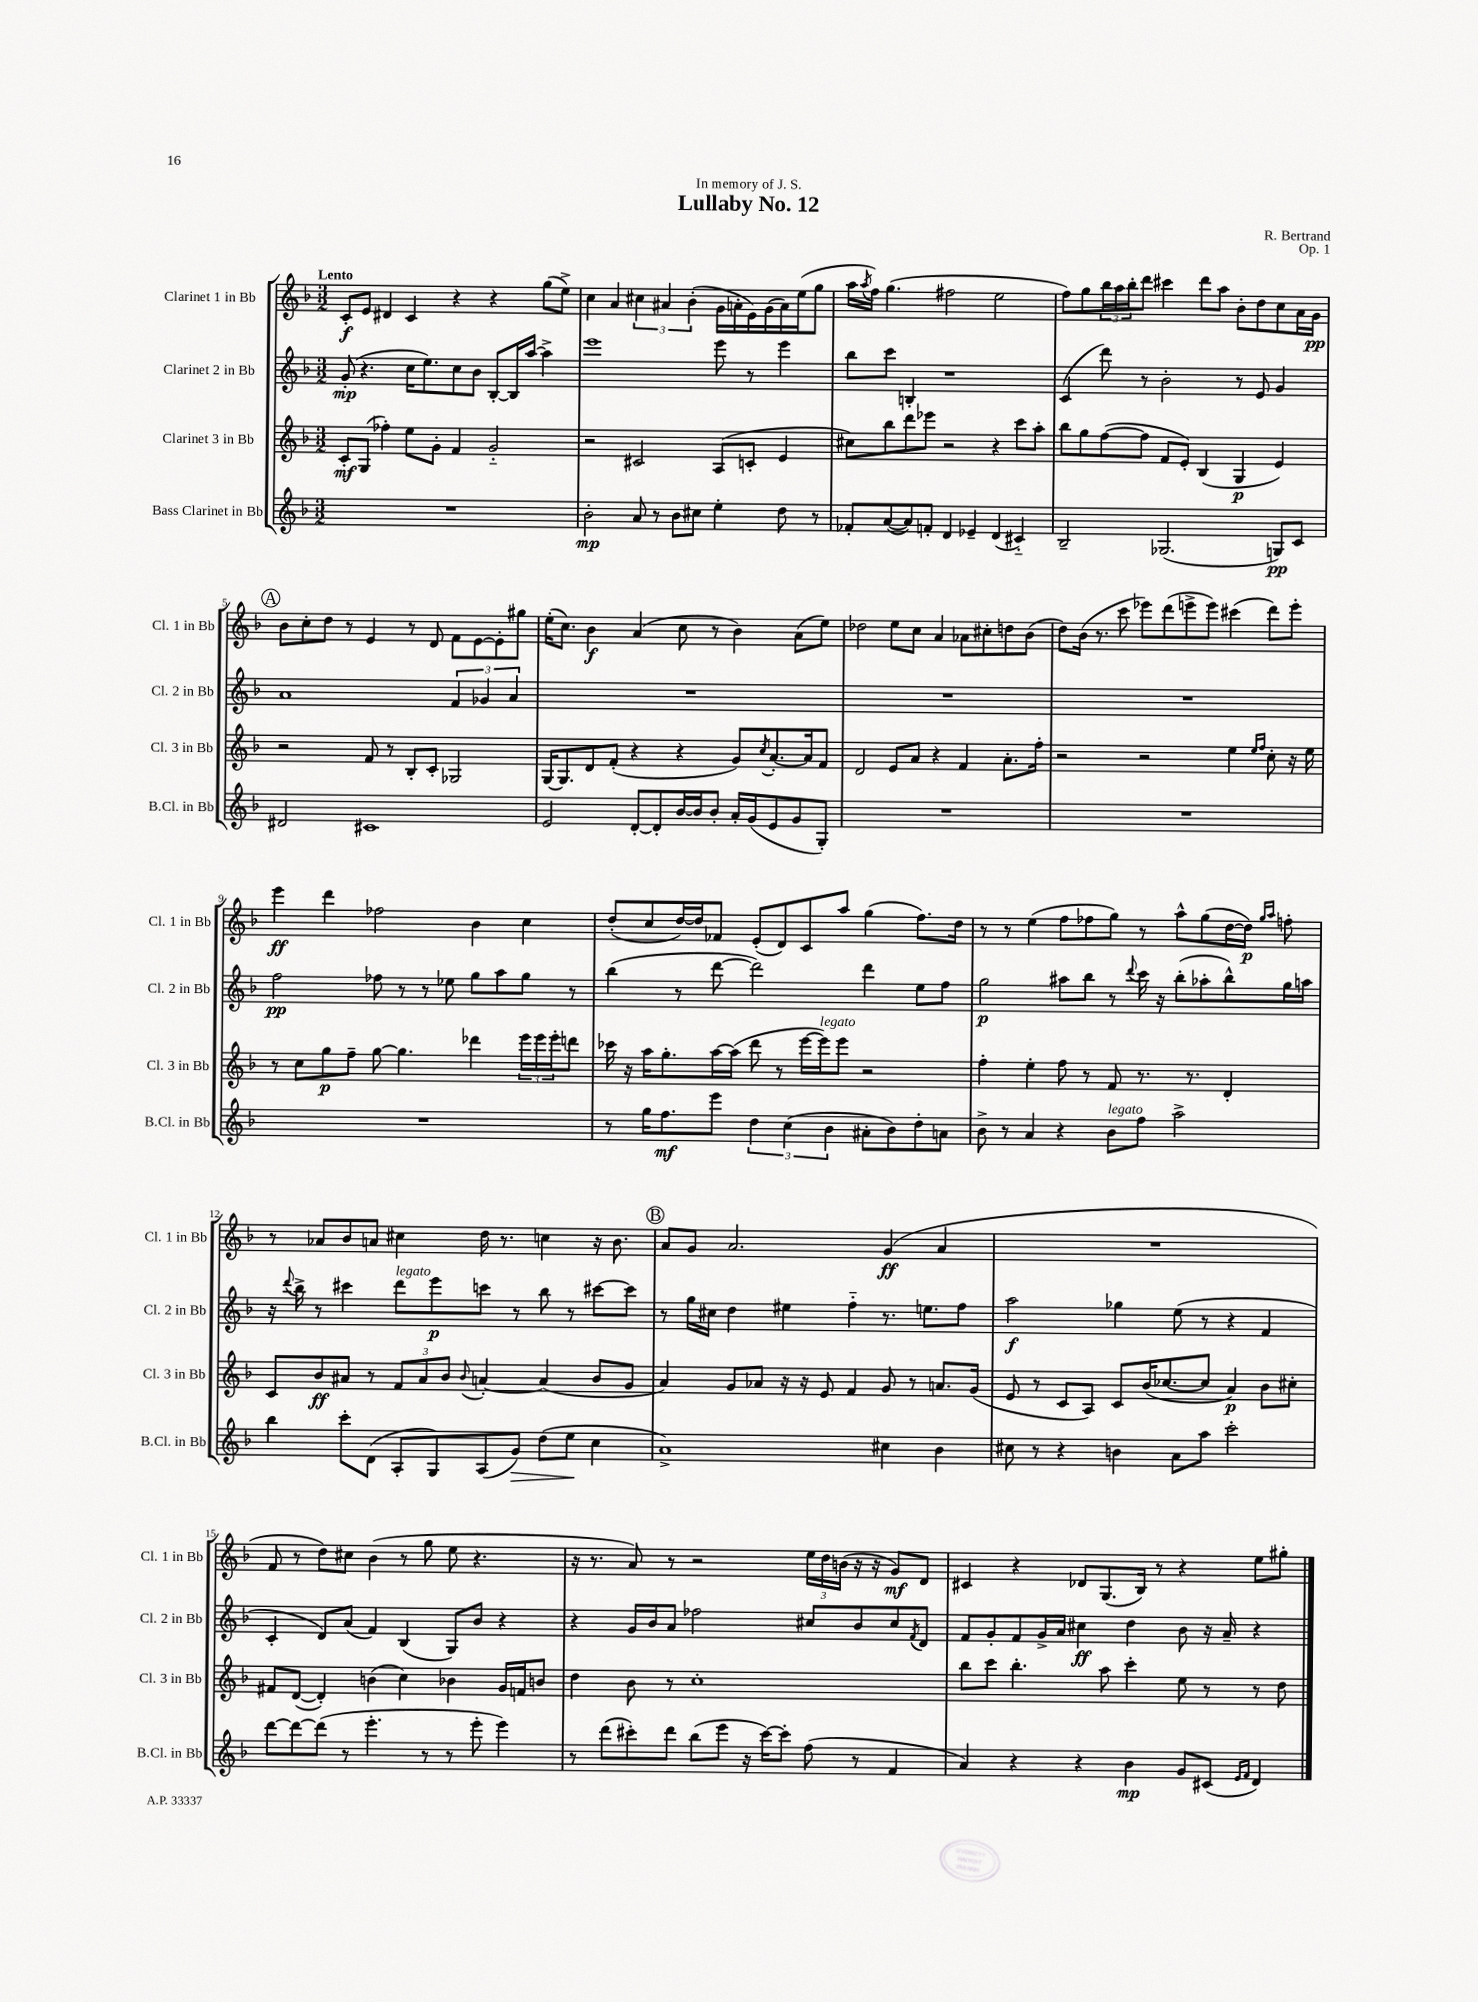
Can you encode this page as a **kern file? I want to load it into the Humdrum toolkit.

**kern	**dynam	**kern	**dynam	**kern	**dynam	**kern	**dynam
*part4	*part4	*part3	*part3	*part2	*part2	*part1	*part1
*staff4	*staff4	*staff3	*staff3	*staff2	*staff2	*staff1	*staff1
*I"Bass Clarinet in Bb	*	*I"Clarinet 3 in Bb	*	*I"Clarinet 2 in Bb	*	*I"Clarinet 1 in Bb	*
*I'B.Cl. in Bb	*	*I'Cl. 3 in Bb	*	*I'Cl. 2 in Bb	*	*I'Cl. 1 in Bb	*
*clefG2	*	*clefG2	*	*clefG2	*	*clefG2	*
*k[b-]	*	*k[b-]	*	*k[b-]	*	*k[b-]	*
*M3/2	*	*M3/2	*	*M3/2	*	*M3/2	*
=1	=1	=1	=1	=1	=1	=1	=1
!	!	!	!	!	!	!LO:TX:a:B:t=Lento	!
1.r	.	8c'/L	mf	(8g'/	mp	8c'/L	f
.	.	(8G/J	.	4.r	.	8e/J	.
.	.	4ff-X'\)	.	.	.	4d#X/	.
.	.	8ee\L	.	16cc\KL	.	4c/	.
.	.	.	.	8.ee\)	.	.	.
.	.	8g'\J	.	.	.	.	.
.	.	4f/	.	8cc\	.	4r	.
.	.	.	.	8b-\J	.	.	.
.	.	2g/	.	[8B-'/L	.	4r	.
.	.	.	.	16B-/L]	.	.	.
.	.	.	.	[16aa/JJ	.	.	.
.	.	.	.	4aa^\]	.	(8gg\L	.
.	.	.	.	.	.	8ee^\J)	.
=2	=2	=2	=2	=2	=2	=2	=2
2b-'\	mp	2r	.	1eee	.	4cc\	.
.	.	.	.	.	.	4a/	.
8a/	.	2c#X/	.	.	.	6cc#X\	.
8r	.	.	.	.	.	.	.
.	.	.	.	.	.	6a#X/	.
8b-\L	.	.	.	.	.	.	.
.	.	.	.	.	.	(6b-'\	.
8cc#X\J	.	.	.	.	.	.	.
4ee'\	.	(8A/L	.	8eee\	.	16g\LL	.
.	.	.	.	.	.	16an'\	.
.	.	8cn'/J	.	8r	.	16e\)	.
.	.	.	.	.	.	(16g\	.
8dd\	.	4e/	.	4eee\	.	16a\)	.
.	.	.	.	.	.	(16ee\J	.
8r	.	.	.	.	.	8gg\J	.
=3	=3	=3	=3	=3	=3	=3	=3
8f-X'/L	.	8cc#X\L)	.	8bb-\L	.	16aa\LL	.
.	.	.	.	.	.	8qaa/	.
.	.	.	.	.	.	16ff\JJ)	.
([8a/	.	8bb-\	.	8ccc\J	.	(4.gg\	.
8a/])	.	8ddd\	.	4Bn'/	.	.	.
8fn'/J	.	8eee-X\J	.	.	.	.	.
4d/	.	2r	.	1r	.	2ff#X\	.
4e-X~/	.	.	.	.	.	.	.
(4d/	.	4r	.	.	.	2ee\	.
4c#X/)	.	8ccc\L	.	.	.	.	.
.	.	8aa'\J	.	.	.	.	.
=4	=4	=4	=4	=4	=4	=4	=4
2B-~/	.	8bb-\L	.	(4c/	.	8ff\L)	.
.	.	8gg\	.	.	.	8gg\	.
.	.	([8ff\	.	8ddd\)	.	24bb-\L	.
.	.	.	.	.	.	24aa\	.
.	.	.	.	.	.	24bb-'\J	.
.	.	8ff\J]	.	8r	.	8ddd\J	.
(2.G-X/	.	8f/L	.	2b-'\	.	4ccc#X\	.
.	.	8e'/J)	.	.	.	.	.
.	.	(4B-/	.	.	.	8ddd\L	.
.	.	.	.	.	.	8aa\J	.
.	.	4G/	p	8r	.	8b-'\L	.
.	.	.	.	8e/	.	8dd\	.
8Gn/L)	pp	4e/)	.	4g/	.	8cc\	.
8c/J	.	.	.	.	.	16a\L	.
.	.	.	.	.	.	16g\JJ	pp
!!LO:LB:g=z
!!LO:REH:place=s1:t=A
=5	=5	=5	=5	=5	=5	=5	=5
2d#X/	.	2r	.	1a	.	8b-\L	.
.	.	.	.	.	.	8cc'\	.
.	.	.	.	.	.	8dd\J	.
.	.	.	.	.	.	8r	.
1c#X	.	8f/	.	.	.	4e/	.
.	.	8r	.	.	.	.	.
.	.	8B-'/L	.	.	.	8r	.
.	.	8c'/J	.	.	.	8d/	.
.	.	2G-X/	.	6f/	.	8f\L	.
.	.	.	.	.	.	[8e\	.
.	.	.	.	6g-X/	.	.	.
.	.	.	.	.	.	8e'\]	.
.	.	.	.	6a/	.	.	.
.	.	.	.	.	.	8gg#X\J	.
=6	=6	=6	=6	=6	=6	=6	=6
2e/	.	[16G/KL	.	1.r	.	(16ee'\KL	.
.	.	8.G/]	.	.	.	8.cc\J)	.
.	.	8d/	.	.	.	4b-\	f
.	.	(8f'/J	.	.	.	.	.
[8d'/L	.	4r	.	.	.	(4a/	.
8d'/]	.	.	.	.	.	.	.
[16b-/L	.	4r	.	.	.	8cc\	.
16b-/J]	.	.	.	.	.	.	.
8b-'/J	.	.	.	.	.	8r	.
16a'/LL	.	8g/L)	.	.	.	4b-\)	.
(16g/J	.	.	.	.	.	.	.
.	.	8qcc/	.	.	.	.	.
8e/	.	[8.a'/	.	.	.	.	.
8g/	.	.	.	.	.	(8a\L	.
.	.	16a/k]	.	.	.	.	.
8G'/J)	.	8f/J	.	.	.	8ee\J)	.
=7	=7	=7	=7	=7	=7	=7	=7
1.r	.	2d/	.	1.r	.	2dd-X\	.
.	.	8e/L	.	.	.	8ee\L	.
.	.	8a/J	.	.	.	8cc\J	.
.	.	4r	.	.	.	4a/	.
.	.	4f/	.	.	.	8a-X\L	.
.	.	.	.	.	.	8cc#X'\	.
.	.	8.a'\L	.	.	.	8ddn\	.
.	.	.	.	.	.	(8b-\J	.
.	.	16ff'\Jk	.	.	.	.	.
=8	=8	=8	=8	=8	=8	=8	=8
1.r	.	2r	.	1.r	.	8dd\L)	.
.	.	.	.	.	.	(16b-\Jk	.
.	.	.	.	.	.	8.r	.
.	.	.	.	.	.	8ccc\	.
.	.	2r	.	.	.	8eee-X\L)	.
.	.	.	.	.	.	(8ddd\	.
.	.	.	.	.	.	8eeen^\	.
.	.	.	.	.	.	8eee\J)	.
.	.	4ee\	.	.	.	(4ccc#X\	.
.	.	16qqee/LL	.	.	.	.	.
.	.	16qqff/JJ	.	.	.	.	.
.	.	8cc'\	.	.	.	8ddd\L)	.
.	.	16r	.	.	.	8eee'\J	.
.	.	16ee\	.	.	.	.	.
!!LO:LB:g=z
=9	=9	=9	=9	=9	=9	=9	=9
1.r	.	8r	.	2ff\	pp	4eee\	ff
.	.	8cc\L	.	.	.	.	.
.	.	8gg\	p	.	.	4ddd\	.
.	.	8ff~\J	.	.	.	.	.
.	.	[8gg\	.	8ff-X\	.	2ff-X\	.
.	.	4.gg\]	.	8r	.	.	.
.	.	.	.	8r	.	.	.
.	.	.	.	8ee-X\	.	.	.
.	.	4ddd-X\	.	8gg\L	.	4b-\	.
.	.	.	.	8aa\	.	.	.
.	.	24eee\LL	.	8gg\J	.	4cc\	.
.	.	24eee\	.	.	.	.	.
.	.	24eee'\J	.	.	.	.	.
.	.	8dddn\J	.	8r	.	.	.
=10	=10	=10	=10	=10	=10	=10	=10
8r	.	16ccc-X\	.	(4bb-\	.	(8dd'/L	.
.	.	16r	.	.	.	.	.
16gg\KL	.	16aa\KL	.	.	.	8cc/	.
8.ff\	mf	8.gg'\	.	.	.	.	.
.	.	.	.	8r	.	[16dd/L)	.
.	.	.	.	.	.	16dd/J]	.
8eee\J	.	[16aa\L	.	[8ddd\	.	8f-X/J	.
.	.	(16aa\JJ]	.	.	.	.	.
6dd\	.	8ddd\	.	2ddd\])	.	(8e'/L	.
.	.	8r	.	.	.	8d/)	.
(6cc\	.	.	.	.	.	.	.
.	.	[16eee\LL	.	.	.	8c/	.
!	!	!LO:TX:a:i:t=legato	!	!	!	!	!
.	.	16eee\J])	.	.	.	.	.
6b-\	.	.	.	.	.	.	.
.	.	8eee\J	.	.	.	8aa/J	.
8a#X'\L	.	2r	.	4ddd\	.	(4gg\	.
8b-\)	.	.	.	.	.	.	.
8dd'\	.	.	.	8ee\L	.	8.ff\L)	.
8an\J	.	.	.	8ff\J	.	.	.
.	.	.	.	.	.	16dd\Jk	.
=11	=11	=11	=11	=11	=11	=11	=11
8b-^\	.	4ff'\	.	2gg\	p	8r	.
8r	.	.	.	.	.	8r	.
4a/	.	4ee'\	.	.	.	(4ee\	.
4r	.	8ff\	.	8aa#X\L	.	8ff\L	.
.	.	8r	.	8bb-\J	.	8ff-X\	.
!LO:TX:a:i:t=legato	!	!	!	!	!	!	!
8b-\L	.	8f/	.	8r	.	8gg\J)	.
.	.	.	.	8qqddd/	.	.	.
8ff\J	.	8.r	.	16ccc\	.	8r	.
.	.	.	.	16r	.	.	.
2aa^\	.	.	.	(8bb-'\L	.	8aa^^\L	.
.	.	8.r	.	.	.	.	.
.	.	.	.	8aa-X'\	.	(8gg\	.
.	.	4d'/	.	8bb-^^\)	.	[16dd\L	.
.	.	.	.	.	.	16dd\JJ])	p
.	.	.	.	.	.	16qqgg/LL	.
.	.	.	.	.	.	16qqaa/JJ	.
.	.	.	.	16gg\L	.	8ffn'\	.
.	.	.	.	16aan\JJ	.	.	.
!!LO:LB:g=z
=12	=12	=12	=12	=12	=12	=12	=12
4bb-\	.	8c/L	.	16r	.	8r	.
.	.	.	.	8qqddd/	.	.	.
.	.	.	.	16bb-^\	.	.	.
.	.	8b-/	ff	8r	.	8a-X/L	.
8ccc'\L	.	8a#X/J	.	4ccc#X\	.	8b-/	.
(8d\J	.	8r	.	.	.	8an/J	.
!	!	!	!	!LO:TX:a:i:t=legato	!	!	!
8A'/L	.	12f/L	.	8ddd\L	.	4cc#X\	.
.	.	12a#/	.	.	.	.	.
8G/)	.	.	.	8eee\	p	.	.
.	.	12b-/J	.	.	.	.	.
.	.	8qqb-/	.	.	.	.	.
(8A/	.	[4an'/	.	8cccn\J	.	16dd\	.
.	.	.	.	.	.	8.r	.
!	!LO:HP:b	!	!	!	!	!	!
8g/J)	>	.	.	8r	.	.	.
(8dd\L	.	(4a/]	.	8bb-\	.	4ccn\	.
8ee\J	.	.	.	8r	.	.	.
4cc\	]	8b-/L	.	[8ccc#X\L	.	16r	.
.	.	.	.	.	.	8.b-\	.
.	.	8g/J	.	8ccc#\J]	.	.	.
!!LO:REH:place=s1:t=B
=13	=13	=13	=13	=13	=13	=13	=13
1a^)	.	4a/)	.	8r	.	8a/L	.
.	.	.	.	16gg\LL	.	8g/J	.
.	.	.	.	16cc#X\JJ	.	.	.
.	.	8g/L	.	4dd\	.	2.a/	.
.	.	8a-X/J	.	.	.	.	.
.	.	16r	.	4ee#X\	.	.	.
.	.	16r	.	.	.	.	.
.	.	8e/	.	.	.	.	.
.	.	4f/	.	4ff\	.	.	.
4cc#X\	.	8g/	.	8.r	.	(4g/	ff
.	.	8r	.	.	.	.	.
.	.	.	.	8.een\L	.	.	.
4b-\	.	8.an/L	.	.	.	4a/	.
.	.	.	.	8ff\J	.	.	.
.	.	(16g/Jk	.	.	.	.	.
=14	=14	=14	=14	=14	=14	=14	=14
8cc#X\	.	8e/	.	2aa\	f	1.r	.
8r	.	8r	.	.	.	.	.
4r	.	8c/L	.	.	.	.	.
.	.	8A/J)	.	.	.	.	.
4bn\	.	8c/L	.	4gg-X\	.	.	.
.	.	(16b-/K	.	.	.	.	.
.	.	[8.cc-X/	.	.	.	.	.
8a\L	.	.	.	(8ee\	.	.	.
8aa\J	.	8cc-/J]	.	8r	.	.	.
2ccc'\	.	4a/)	p	4r	.	.	.
.	.	8b-\L	.	4f/	.	.	.
.	.	8cc#X'\J	.	.	.	.	.
!!LO:LB:g=z
=15	=15	=15	=15	=15	=15	=15	=15
[8ddd\L	.	8f#X/L	.	4c'/	.	8f/	.
8ddd\_	.	([8d/J	.	.	.	8r	.
(8ddd\J]	.	4d'/])	.	8d/L)	.	8dd\L)	.
8r	.	.	.	(8a/J	.	8cc#X\J	.
4.eee'\	.	(4bn\	.	4f/)	.	(4b-\	.
.	.	4cc\)	.	(4B-/	.	8r	.
8r	.	.	.	.	.	8gg\	.
8r	.	4b-X\	.	8G/L)	.	8ee\	.
8eee'\	.	.	.	8b-/J	.	4.r	.
4eee\)	.	16g/LL	.	4r	.	.	.
.	.	16fn/J	.	.	.	.	.
.	.	8bn/J	.	.	.	.	.
=16	=16	=16	=16	=16	=16	=16	=16
8r	.	4dd\	.	4r	.	16r	.
.	.	.	.	.	.	8.r	.
(8ddd\L	.	.	.	.	.	.	.
8ccc#X'\)	.	8b-\	.	16g/LL	.	8a/)	.
.	.	.	.	16b-/J	.	.	.
8ddd\J	.	8r	.	8a/J	.	8r	.
(8bb-\L	.	1cc'	.	2ff-X\	.	2r	.
8eee\J	.	.	.	.	.	.	.
16r	.	.	.	.	.	.	.
[16ccc#\KL)	.	.	.	.	.	.	.
8ccc#'\J]	.	.	.	.	.	.	.
(8ff\	.	.	.	8cc#X/L	.	24ee\LL	.
.	.	.	.	.	.	24dd\	.
.	.	.	.	.	.	(24bn\JJ	.
8r	.	.	.	8b-/	.	16r	.
.	.	.	.	.	.	16r	.
4f/	.	.	.	8cc#/	.	8g/L)	mf
.	.	.	.	8qf/	.	.	.
.	.	.	.	8d/J	.	8d/J	.
=17	=17	=17	=17	=17	=17	=17	=17
4a/)	.	8bb-\L	.	8f/L	.	4c#X/	.
.	.	8ccc\J	.	8g'/	.	.	.
4r	.	4.bb-'\	.	8f/	.	4r	.
.	.	.	.	16g^/L	.	.	.
.	.	.	.	16a/JJ	.	.	.
4r	.	.	.	4cc#X\	ff	8d-X/L	.
.	.	8aa\	.	.	.	(8.G/	.
4b-\	mp	4ccc'\	.	4dd\	.	.	.
.	.	.	.	.	.	16B-/Jk)	.
.	.	.	.	.	.	8r	.
8g/L	.	8ee\	.	8b-\	.	4r	.
(8c#X/J	.	8r	.	16r	.	.	.
.	.	.	.	16a~/	.	.	.
16qqe/LL	.	.	.	.	.	.	.
16qqf/JJ	.	.	.	.	.	.	.
4d/)	.	8r	.	4r	.	8ee\L	.
.	.	8dd\	.	.	.	8gg#X'\J	.
==	==	==	==	==	==	==	==
*-	*-	*-	*-	*-	*-	*-	*-
